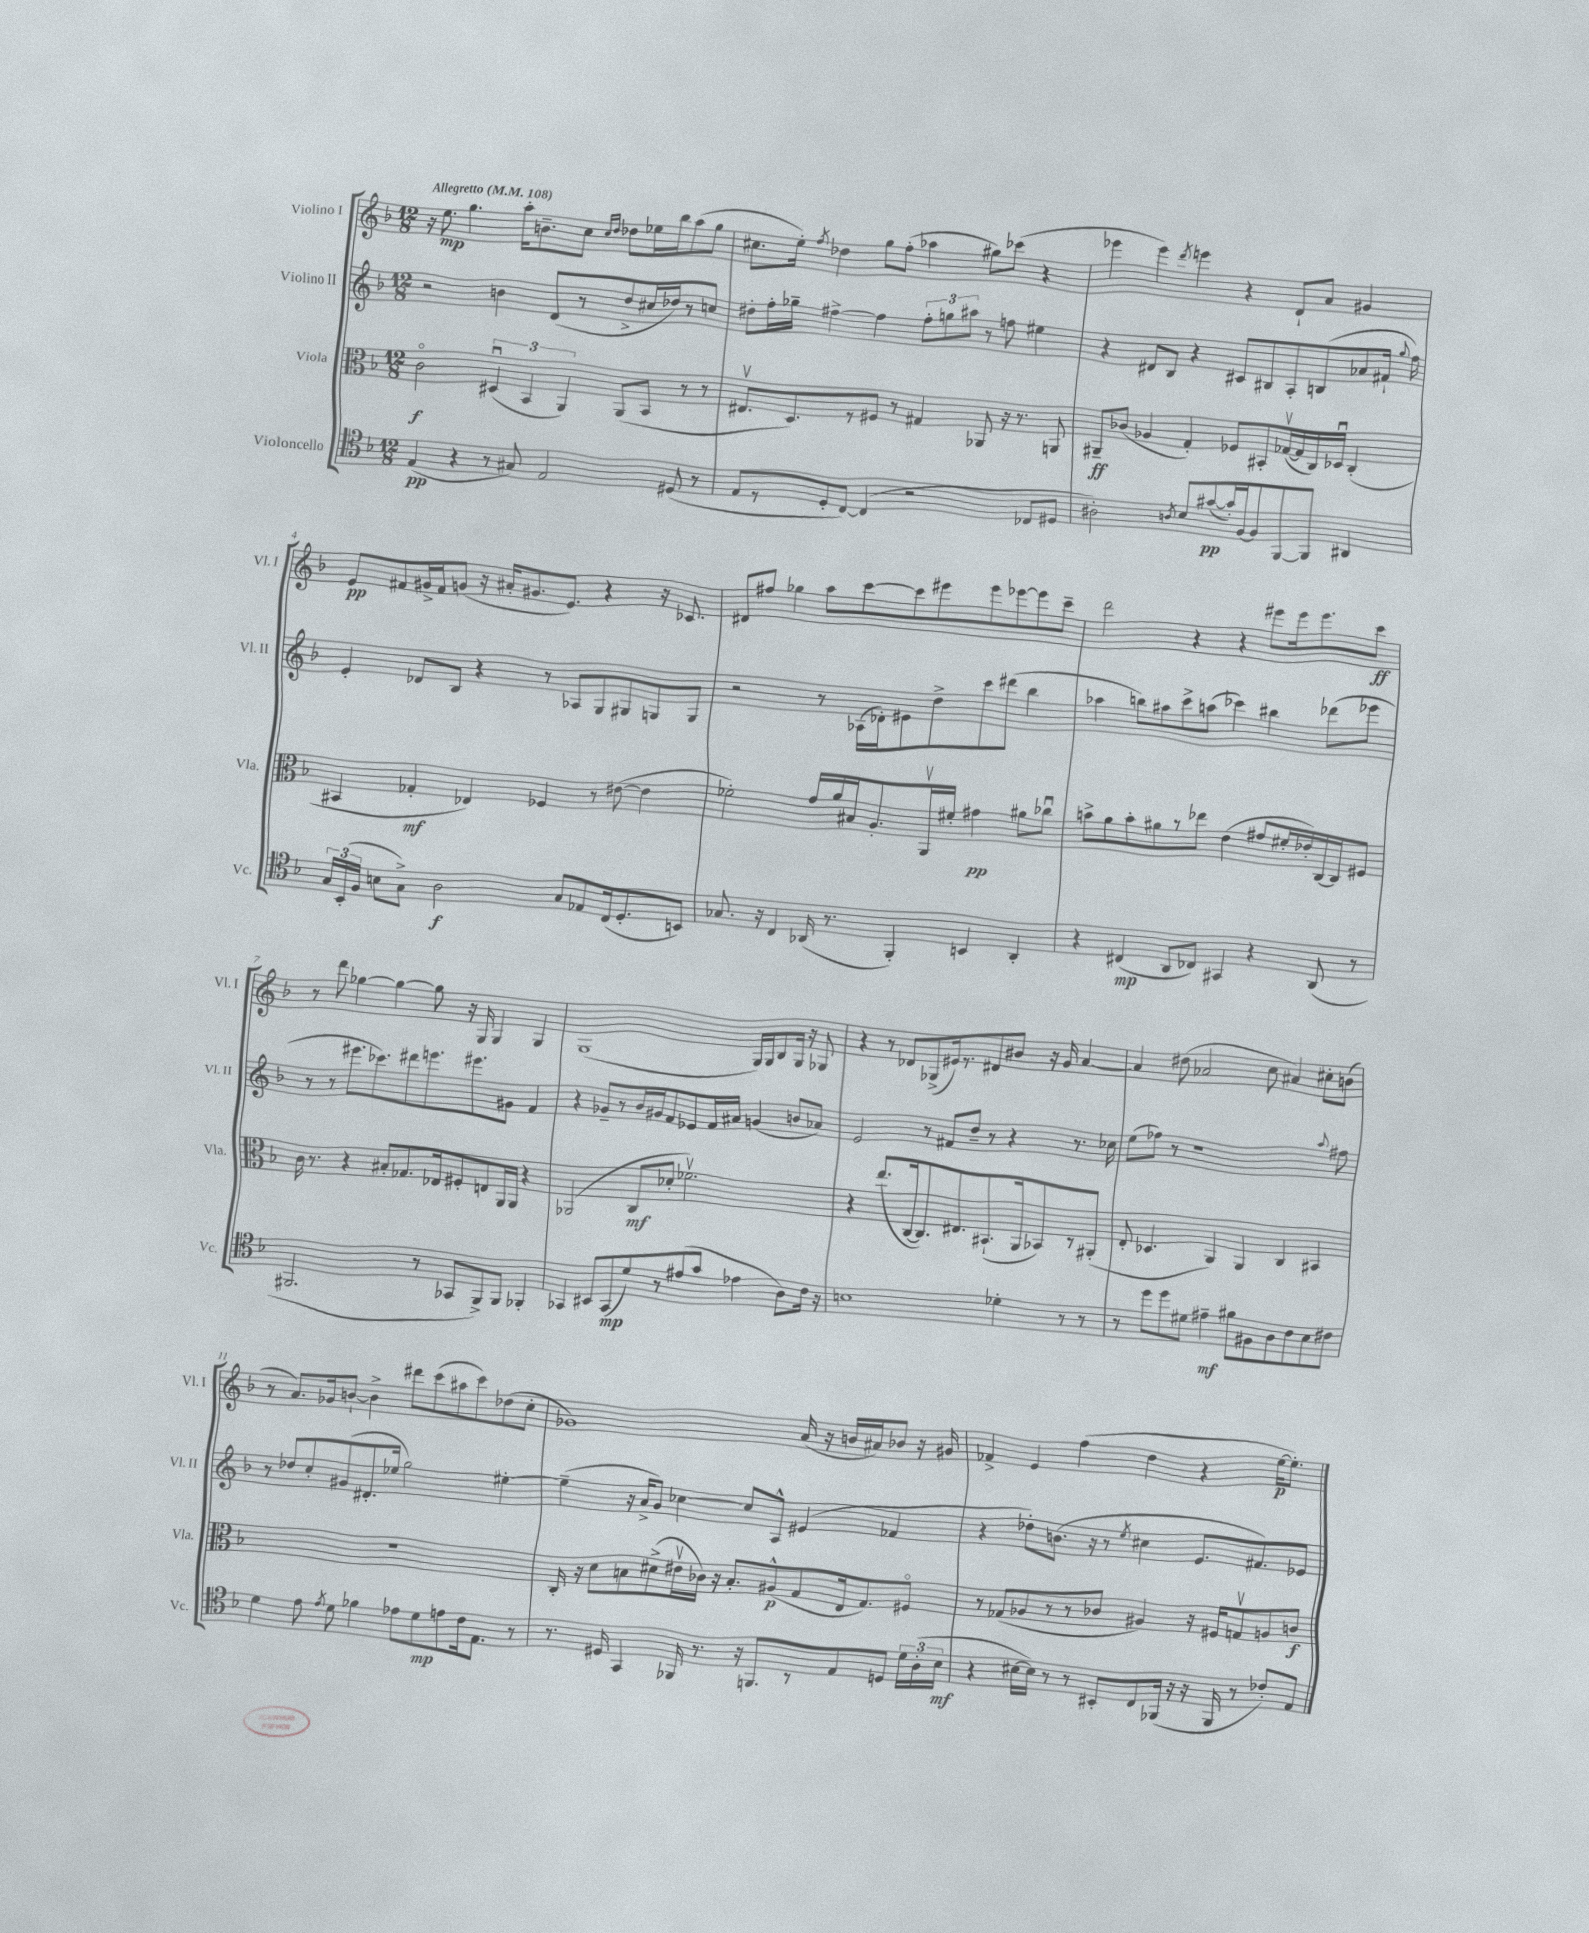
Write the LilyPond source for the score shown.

<<
\new StaffGroup <<
\new Staff = "s0" \with { instrumentName = "Violino I" shortInstrumentName = "Vl. I" } {
    \clef treble \key f \major \numericTimeSignature \time 12/8 \tempo "Allegretto" 4 = 108
    \autoBeamOff r16 e''8.\mp g''4. a''16[-. b'8.-- c''8] \grace { c''16[ d''16] } des''8[ ees''16 bes''16 a''8( g''8] |
    cis''8.[ e''16]-.) \acciaccatura { f''8 } des''4 g''8[ f''8]-.( aes''4 gis''8[) ces'''8]( r4 |
    ees'''4 ees'''4) \acciaccatura { d'''8 } e'''4 r4 d'8[-! a'8] gis'4 |
    e'8[\pp fis'8 gis'16-> fis'16 g'8]( r16 ais'16[-. gis'8. e'8.]) r4 r16 ces'8. |
    dis'8[ fis''8] ges''4 a''8[ c'''8~ c'''8 eis'''8 eis'''8 ees'''8~ ees'''8 c'''8]-- |
    d'''2 r4 r4 eis'''8[ eis'''16 eis'''8. c'''8]\ff |
    r8 d'''8 ges''4~ ges''4~ ges''8 r16 g16 g4 g4 |
    g1( g16[) g16 bes8 g16] r16 ges8 |
    r4 r8 des'8[ ges8->( eis'16) r8. dis'8 bis'8] r16 g'16 a'4~ |
    a'4 dis''8( aes'2 c''8 ais'4) cis''8[-. b'8]( |
    r8 a'8.[) ges'16 b'8]~-! b'4-> dis'''8[ c'''8( ais''8 c'''8) des''8( c''8]-. |
    ges'1) a'16( r16 b'16[ ais'16) bes'8] r16 gis'16 |
    fes'4-> e'4 f''4( d''4 r4 e''16[~\p e''8.]-.) \bar "|." |
}
\new Staff = "s1" \with { instrumentName = "Violino II" shortInstrumentName = "Vl. II" } {
    \clef treble \key f \major \numericTimeSignature \time 12/8
    \autoBeamOff r2 b'4 d'8[( r8 d''8-> cis''16 des''16) r8 c''8] |
    dis''8[-. f''16-. ges''16]-- fis''4~-> fis''4 \tuplet 3/2 { fis''8[-. g''8 ais''8] } r8 f''8 eis''4 |
    r4 dis'8[ bes8] r4 cis'8[ bis8 a8-. b8( aes'8 fis'16]-! \appoggiatura { g''8 } f''16) |
    e'4-. des'8[ bes8] r4 r8 aes8[ g8 gis8 g8 g8] |
    r2 r8 aes16[( des'16-.) eis'8 d''8-> c'''8 dis'''8]( bes''4 |
    aes''4 b''8[) ais''8 c'''8-> a''8]( ces'''4) bis''4 des'''8[( ees'''8] |
    r8 r8 eis'''8.[ ces'''8.) dis'''8 e'''8. eis'''8. gis'8] f'4 |
    r4 ges'8[-- r8 bes'16 gis'16 f'8 ees'8 f'16 ais'16] g'4( b'8[ aes'8]) |
    e'2 r8 fis'8[ d''8]-- r8 r4 r8. ces''16 |
    e''8[( fes''8]) r8 r1 \appoggiatura { a''8 } fis''8 |
    r8 des''8[ c''8-. gis'8( dis'8.-. ees''16] g''2) eis''4~-. |
    eis''4--( r16 a'16[-> g'8]) ces''4~ ces''8[ a8]-^ eis'4( fes'4 |
    r4 des''8[-.) b'8.]( r16 r8 \acciaccatura { e''8 } cis''4 e'8.[ fis'8.) ees'8] \bar "|." |
}
\new Staff = "s2" \with { instrumentName = "Viola" shortInstrumentName = "Vla." } {
    \clef alto \key f \major \numericTimeSignature \time 12/8
    \autoBeamOff c'2\flageolet\f \tuplet 3/2 { dis4\downbow( bes,4 a,4) } a,8[( bes,8] r8 r8 |
    eis8.[\upbow d8.) r8 fis8] r8 gis4 aes,8 r16 r8. a,8 |
    ais,8[--\ff ces'8]( aes4 g4-.) fes8[ bis,8-. ges16~\upbow( ges16 c16) des16]\downbow c4-.( |
    bis,4 ges4-.\mf ees4) fes4 r8 eis'8~( eis'4 |
    fes'2-.) g'16[ a'16 bis16 a8.-. a,16\upbow fis'16]-. gis'4\pp ais'8[ ces''8]\downbow |
    b'8[-> a'8 b'8-. ais'8 r8 ees''8] e'4( gis'8[ fis'16-. ees'16-.) c16~ c16 fis8] |
    c'16 r8. r4 bis8[-. ges8. ees16 fis8-. e8 a,16 a,16] r4 |
    aes,2( c8[\mf des'8]-. fes'2.\upbow) |
    r4 e''8.[( c16~ c8.) eis8. bis,8.-!( a,16 bes,8) r8 ais,8]-.( |
    e8-. des4. a,4) a,4 c4 bis,4 |
    R1. |
    c16-. r16 d'8[ b8 dis'8->( eis'16\upbow ces'16]) r16 b8.[-. ais8-^\p( g8 e16 g8.) fis8]\flageolet |
    r8 ges8[( aes8 r8 r8 ces'8] ais4) r16 fis16[ g8\upbow a8 c'8]\f \bar "|." |
}
\new Staff = "s3" \with { instrumentName = "Violoncello" shortInstrumentName = "Vc." } {
    \clef tenor \key f \major \numericTimeSignature \time 12/8
    \autoBeamOff e4\pp( r4 r8 gis8) e2 dis8( r8 |
    e8[ r8 d8-. c8]~) c4( r2 ces8[ dis8] |
    ais2-.) \acciaccatura { a8 } bes8[ gis'8~\pp( gis'16-.) f16~ f8 f,8~ f,8] ais,4 |
    \tuplet 3/2 { g16[ bes,16-.( f16] } b8[ g8]->) a2\f g8[ ees8 c16( d8.-. b,8]) |
    ges8. r16 c4 aes,16( r8. f,4-.) b,4 aes,4-. |
    r4 cis4\mp( a,8[ ces8]) gis,4 r4 a,8( r8 |
    fis,2. r8 ges,8[ fis,8->) fis,8] fes,4-. |
    ges,4 bis,8[ ges,8\mp( d'8) r8 eis'8( g'8] ees'4 a8[) c'16] r16 |
    b1 des'4-. r8 r8 |
    r8 d''8[ d''8 dis'8] eis'4--\mf fis'8[ fis8 a8 c'8 bes8 cis'8] |
    d'4 e'8 \acciaccatura { e'8 } d'8 fes'4 ees'8[ d'8\mp e'8 c'16 e8.] r8 |
    r8. dis16 g,4 fes,16 r8. r16 f,8.[ r8 e8 d8] \tuplet 3/2 { d'16[ a16-.( bes16]\mf } |
    r4 bis16[~ bis16]) r8 r8 bis,8[-. c8 fes,16]( r16 r16 fes,16 r8 ces'8[-.) e8] \bar "|." |
}
>>
>>
